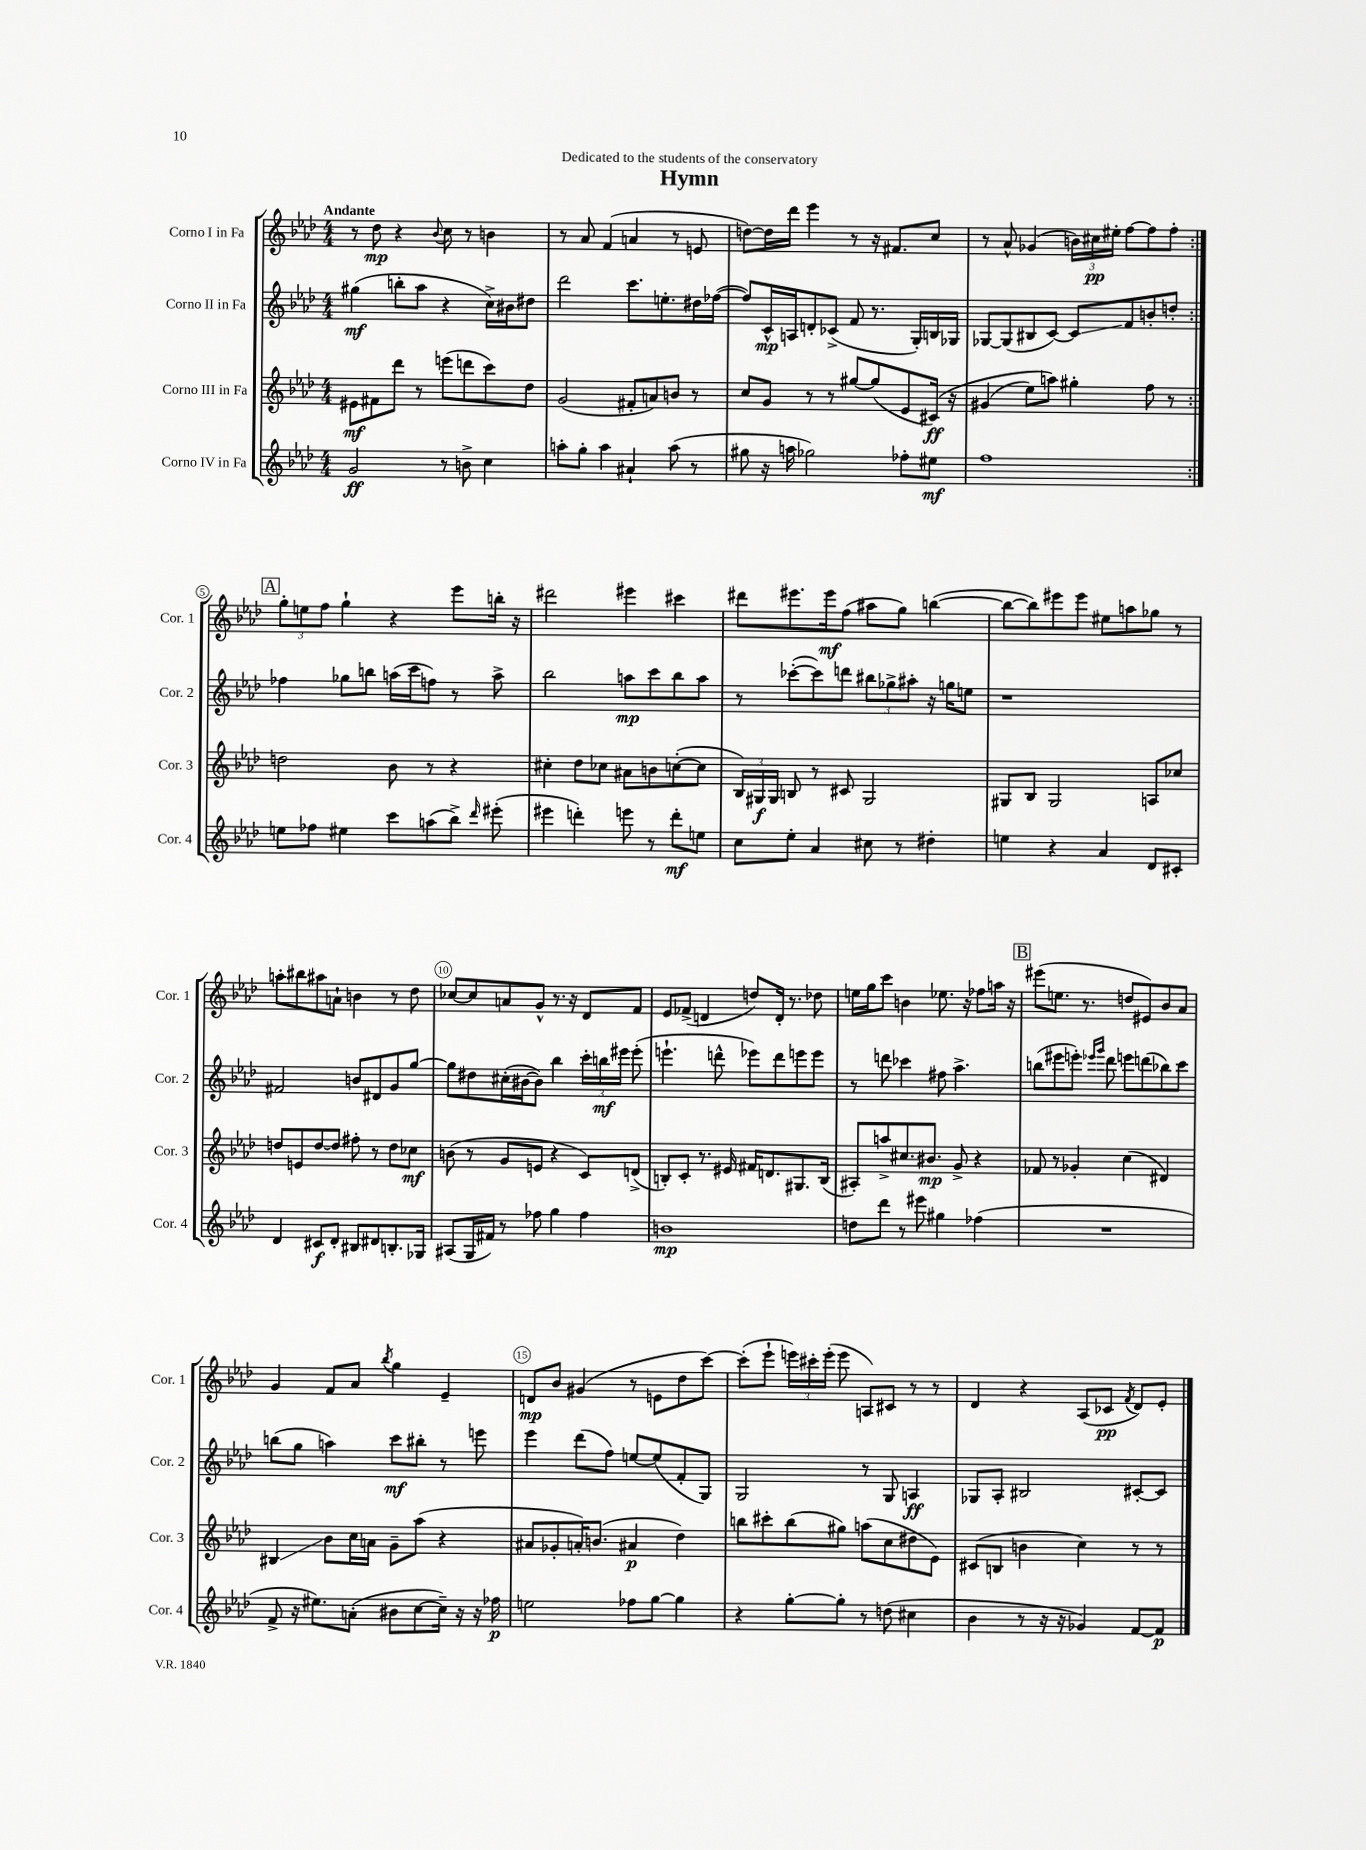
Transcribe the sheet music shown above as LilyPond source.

\header { title = "Hymn" dedication = "Dedicated to the students of the conservatory" }
<<
\new StaffGroup <<
\new Staff = "s0" \with { instrumentName = "Corno I in Fa" shortInstrumentName = "Cor. 1" } {
    \clef treble \key aes \major \numericTimeSignature \time 4/4 \tempo "Andante"
    \autoBeamOff \repeat volta 2 { r8 des''8\mp r4 \appoggiatura { bes'8 } c''8 r8 b'4 |
    r8 aes'8 f'4( a'4 r8 e'8 |
    d''8[~) d''16 des'''16] ees'''4 r8 r16 fis'8.[ c''8] |
    r8 aes'8-^ ges'4( \tuplet 3/2 { b'16[) cis''16\pp eis''16]-. } f''8[~ f''8 f''8]-. | }
    \mark \markup { \box "A" } \tuplet 3/2 { g''8[-. e''8 f''8] } g''4-! r4 ees'''8[ b''16]-. r16 |
    dis'''2 eis'''4 cis'''4 |
    dis'''8[ eis'''8. eis'''16\mf f''8]( ais''8[ g''8]) b''4~( |
    b''8[~ b''8) eis'''8 eis'''8] eis''8[ a''8 ges''8] r8 |
    a''8[-. bis''8 ais''8 a'8]-! b'4 r8 des''8 |
    ces''8[~ ces''8 a'8 g'8]-^ r8. r16 des'8[ f'8] |
    ees'8[ fes'8]->( d'4 d''8[) d'16]-. r8. des''8 |
    e''16[ g''16 c'''8] b'4 ees''8. r16 fes''8[ a''16] r16 |
    \mark \markup { \box "B" } eis'''8[( e''8.] r8. d''8[ eis'8) bes'8 aes'8] |
    g'4 f'8[ aes'8] \acciaccatura { bes''8 } g''4 ees'4-- |
    d'8[\mp bes'8] gis'4( r8 e'8[ des''8 c'''8]~) |
    c'''8[-.( ees'''8]-! \tuplet 3/2 { e'''16[) cis'''16-. e'''16]-.( } e'''8 a8[) cis'8] r8 r8 |
    des'4 r4 aes8[( ces'8]\pp \acciaccatura { f'8 } des'8[) ees'8]-. \bar "|." |
}
\new Staff = "s1" \with { instrumentName = "Corno II in Fa" shortInstrumentName = "Cor. 2" } {
    \clef treble \key aes \major \numericTimeSignature \time 4/4
    \autoBeamOff \repeat volta 2 { gis''4\mf( b''8[-. aes''8] r4 c''16[->) bis'16 dis''8] |
    des'''2 c'''8.[ e''8.-. dis''16 fes''16]~( |
    fes''8[) c'16-^\mp a16 d'8-. ces'8]->( f'8 r8. g16[-.) b16 ges16] |
    ges8[~ ges8( bis8 c'8]~) c'8[\glissando f'8 b'8-. d''8]-. | }
    \mark \markup { \box "A" } fes''4 ges''8[ b''8] a''16[( c'''16 f''8]) r8 a''8-> |
    bes''2 a''8[\mp c'''8 bes''8 a''8] |
    r8 ces'''8[~-.( ces'''8) d'''8] \tuplet 3/2 { bis''8[ ges''8-> ais''8]-. } r16 g''16[ e''8] |
    r1 |
    fis'2 b'8[ dis'8 g'8 g''8]~ |
    g''8[ dis''8 cis''16-.( bis'16~ bis'8]) bes''4 \tuplet 3/2 { c'''16[-. b''16\mf eis'''16] } eis'''8-.( |
    e'''4.-! d'''8-^ ees'''8[) d'''8 e'''8 e'''8] |
    r8 d'''8 ces'''4 fis''8 aes''4.-> |
    \mark \markup { \box "B" } b''8[( eis'''8 e'''8]-.) \grace { ees'''16[ g'''16] } des'''8 e'''8[ d'''8( bes''8) c'''8] |
    b''8[( g''8] a''4) c'''8[\mf bis''8]-. r8 e'''8 |
    ees'''4 des'''8[( f''8]) e''8[~ e''8( f'8-. g8]) |
    g2 r8 g8 a4\ff |
    ges8[ aes8]-. bis2 cis'8[~-. cis'8] \bar "|." |
}
\new Staff = "s2" \with { instrumentName = "Corno III in Fa" shortInstrumentName = "Cor. 3" } {
    \clef treble \key aes \major \numericTimeSignature \time 4/4
    \autoBeamOff \repeat volta 2 { eis'8[\mf fis'8 des'''8] r8 e'''8[( d'''8 c'''8) des''8] |
    g'2( fis'8[-. a'8) b'8] r8 |
    c''8[ g'8] r8 r8 gis''8[~ gis''8( ees'8 cis'16]\ff)\( r16 |
    gis'4( ees''8[) a''8]\) gis''4-. f''8 r8 | }
    \mark \markup { \box "A" } d''2 bes'8 r8 r4 |
    cis''4-. des''8[ ces''8] ais'8[ b'8 c''8~-.( c''8] |
    \tuplet 3/2 { bes16[) gis16\f gis16] } b8 r8 cis'8 gis2 |
    gis8[ bes8] gis2 a8[ ces''8] |
    d''8[ e'8 d''8~ d''8] fis''8-. r8 d''8[ ces''8]\mf |
    b'8( r8 g'8[ e'8] r4 c'8[) d'8]->( |
    b8[-.) c'8]-. r8. eis'16 fis'16[ d'8. gis8. b16]( |
    ais8[-.) a''8-> cis''8. bis'8.]\mp g'8-> r4 |
    \mark \markup { \box "B" } fes'8 r8 ges'4-. c''4( dis'4) |
    bis4\glissando bes'8[ c''16 a'16] g'8[-- aes''8]( r4 |
    ais'8[ ges'8-. a'16-.) b'8.]( ais'4\p des''4) |
    b''8[ cis'''8-. b''8( gis''8]) a''8[( c''8 dis''8 ees'8]) |
    cis'8[( b8] b'4 c''4) r8 r8 \bar "|." |
}
\new Staff = "s3" \with { instrumentName = "Corno IV in Fa" shortInstrumentName = "Cor. 4" } {
    \clef treble \key aes \major \numericTimeSignature \time 4/4
    \autoBeamOff \repeat volta 2 { g'2\ff r8 b'8-> c''4 |
    a''8[-. g''8]-. a''4 ais'4-! a''8( r8 |
    gis''8 r16 a''16 ges''2) fes''8[-. eis''8]\mf |
    f''1 | }
    \mark \markup { \box "A" } e''8[ fes''8] eis''4 c'''8[ a''8( bes''8]->) \grace { des'''16 } eis'''8-.( |
    eis'''4 d'''4-.) e'''8 r8 d'''8[-.\mf e''8] |
    c''8[ ees''8]-. aes'4 cis''8 r8 dis''4-. |
    e''4 r4 aes'4 des'8[ cis'8]-. |
    des'4 cis'8[\f des'8]-. bis8[ dis'8 b8.-. ges16] |
    ais8[( g16 fis'16]) r8 fes''8 g''4 fes''4 |
    b'1\mp |
    d''8[ des'''8] r8 eis'''8 gis''4 fes''4( |
    \mark \markup { \box "B" } R1 |
    f'8-> r16 eis''8.[) a'8]-.( bis'8[ c''8~ c''16]--) r16 r16 fes''16\p |
    e''2 fes''8[ g''8]~ g''4 |
    r4 g''8[~-. g''8]-. r8 d''8( cis''4 |
    bes'4 r8 r16 r16 ges'4) f'8[~ f'8]\p \bar "|." |
}
>>
>>
\layout { \context { \Score \override BarNumber.break-visibility = ##(#f #t #t) barNumberVisibility = #(every-nth-bar-number-visible 5) \override BarNumber.stencil = #(make-stencil-circler 0.1 0.3 ly:text-interface::print) } }
